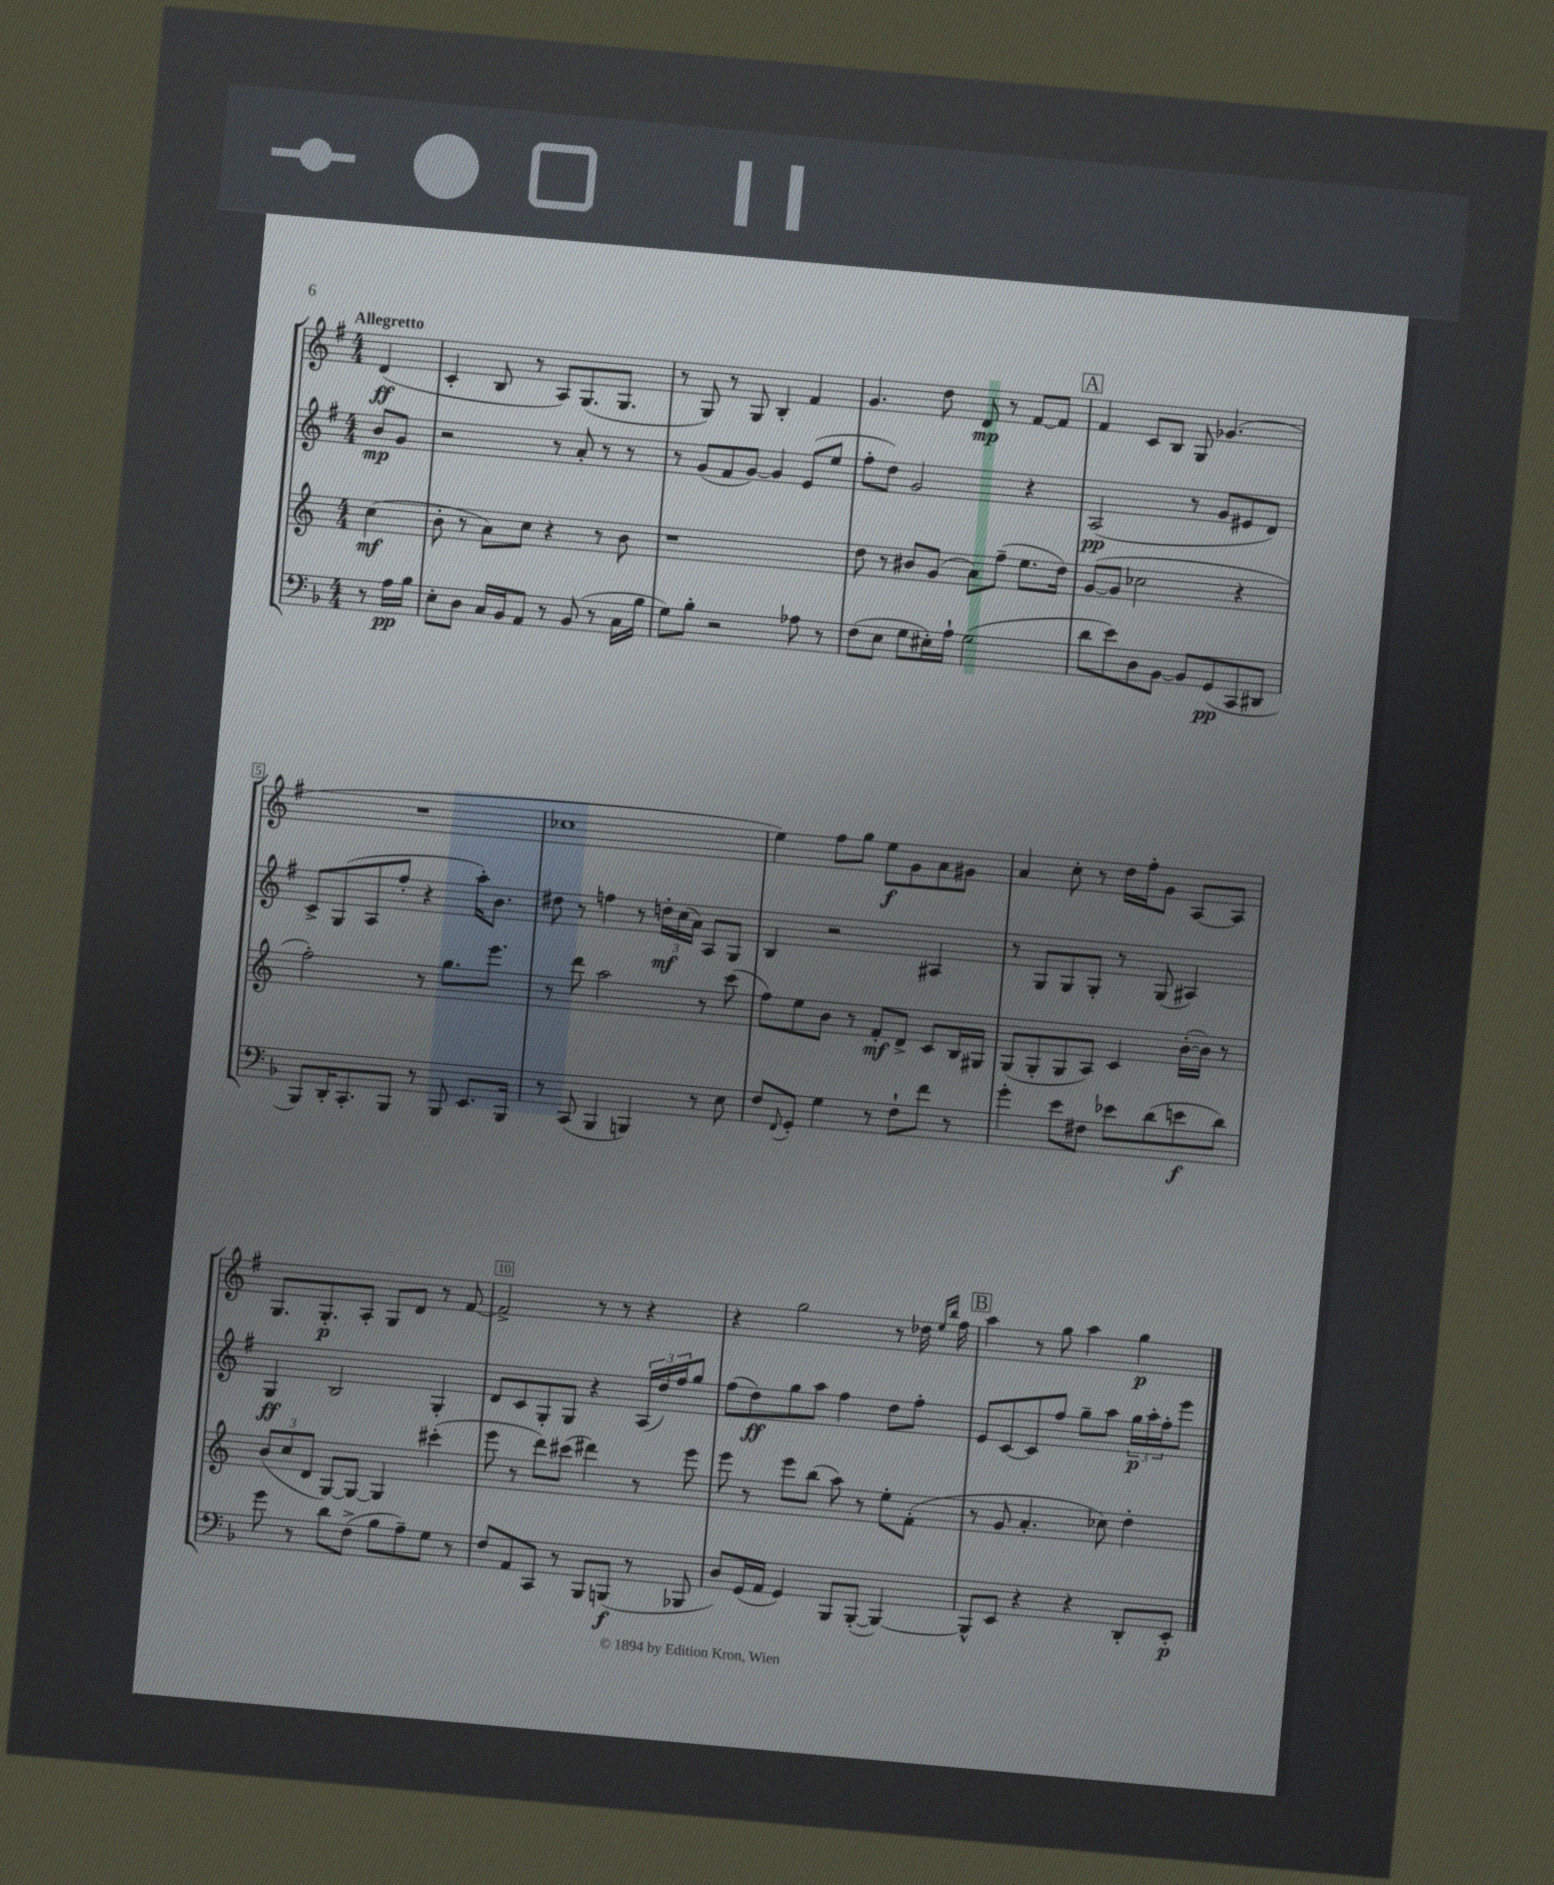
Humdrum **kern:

**kern	**kern	**kern	**kern
*staff4	*staff3	*staff2	*staff1
*clefF4	*clefG2	*clefG2	*clefG2
*k[b-]	*k[]	*k[f#]	*k[f#]
*M4/4	*M4/4	*M4/4	*M4/4
8r	(4cc	8b	(4d
16A	.	8g	.
16B-	.	.	.
=	=	=	=
8E'	8b'	2r	4c'
8D	8r	.	.
16C	8a)	.	8B
16BB-	.	.	.
8AA	8cc	.	8r
8r	4r	8r	8A)
(8BB-	.	8a'	(8.G
8r	8r	8r	.
.	.	.	8.G
16C	8b	8r	.
16B-	.	.	.
=	=	=	=
8G)	1r	8r	8r
8B-'	.	(8g	8G)
2r	.	8f#	8r
.	.	[8g)	8G
.	.	4g]	4B'
8A-	.	(8e	4f#
8r	.	8ee	.
=	=	=	=
(8F	8dd	8ff#'	4.g
8E	8r	8dd)	.
8G	8b#	2g	.
16E#')	(8g	.	8dd
16A`	.	.	.
(2G	8a)	.	8d
.	(8ff~	.	8r
.	8.ee	4r	[8f#
.	.	.	8f#]
.	16dd)	.	.
=	=	=	=
8d	([8g	(2A	4f#
8e)	8g]	.	.
8D	2cc-	.	8c
[8BB-	.	.	8B
8BB-]	.	8r	8G
(8GG	.	8g	(4.g-
8CC	4r	8e#	.
8DD#	.	8d)	.
=	=	=	=
8BBB-)	2ff')	8c^	1r
16DD'	.	(8G	.
8.CC'	.	.	.
.	.	8A	.
8BBB-	.	8ff#'	.
8r	8r	4r	.
8BBB-	8.gg	.	.
8.EE	.	16aa')	.
.	8.eee	8.b	.
16BBB-	.	.	.
=	=	=	=
8r	8r	8dd#	1cc-
(8CC	8ddd	8r	.
4BBB-	2aa	4ff	.
4BBB)	.	8r	.
.	.	24dd'	.
.	.	(24cc	.
.	.	24a)	.
8r	8r	8A	.
8E	(8ccc	8G	.
=	=	=	=
8F	8ff)	4B	4ee)
8qqFF	.	.	.
8GG'	8ee	.	.
4G	8b	2r	8ff#
.	8r	.	8gg
8r	8f'	.	8ee
8F`	8d^	.	8g
8f	8c	4A#	8a
8r	16B	.	8g#
.	16G#	.	.
=	=	=	=
4g'	(8G	8r	4a
.	8G'	8G	.
8e	8G	8G	8cc'
8F#	8A)	8G'	8r
8e-	4c	8r	16dd
.	.	.	16ff#'
(8d	.	(8G	8g
8e	([16b'	4A#)	[8A
.	16b])	.	.
8d)	8r	.	8A]
=	=	=	=
8g	(12b	4G	8.G
.	12cc	.	.
8r	.	.	.
.	12d	.	.
.	.	.	8.G'
8d	[8G)	2B	.
(8F^	8G_	.	8A'
8B-	4G]	.	8G
8A~)	.	.	8d
8G	(4ccc#'	4G'	8r
8r	.	.	[8f#
=	=	=	=
8F	8eee	8d	2f#^]
8AA	8r	8c	.
8CC	8ddd)	8G'	.
8r	(8ccc#	8G	.
8BBB-	4ddd#)	4r	8r
(8BBB	.	.	8r
8r	8r	(24A	4r
.	.	24dd)	.
.	.	24ff#	.
8BBB-	8eee	8gg	.
=	=	=	=
8D)	8eee	(8ff#	4r
(16GG	8r	8dd)	.
16AA	.	.	.
4GG)	8eee	8gg	2gg
.	(8bb	8aa	.
8BBB-	8aa)	4ff#	.
([8BBB-'	8r	.	.
4BBB-_)	8ee'	8dd	8r
.	(8f'	8ff#'	16dd-
.	.	.	16qqee
.	.	.	16qqbb
.	.	.	16ff#
=	=	=	=
8BBB-^^]	8r	8e	4aa
8EE	8g	[8c	.
4r	4.a'	8c]	8r
.	.	8ff#	8gg
4r	.	8gg~	4aa
.	8cc-)	8aa	.
8DD'	4dd'	24gg	4gg
.	.	24aa'	.
.	.	24ff#'	.
8EE'	.	8eee	.
==	==	==	==
*-	*-	*-	*-
